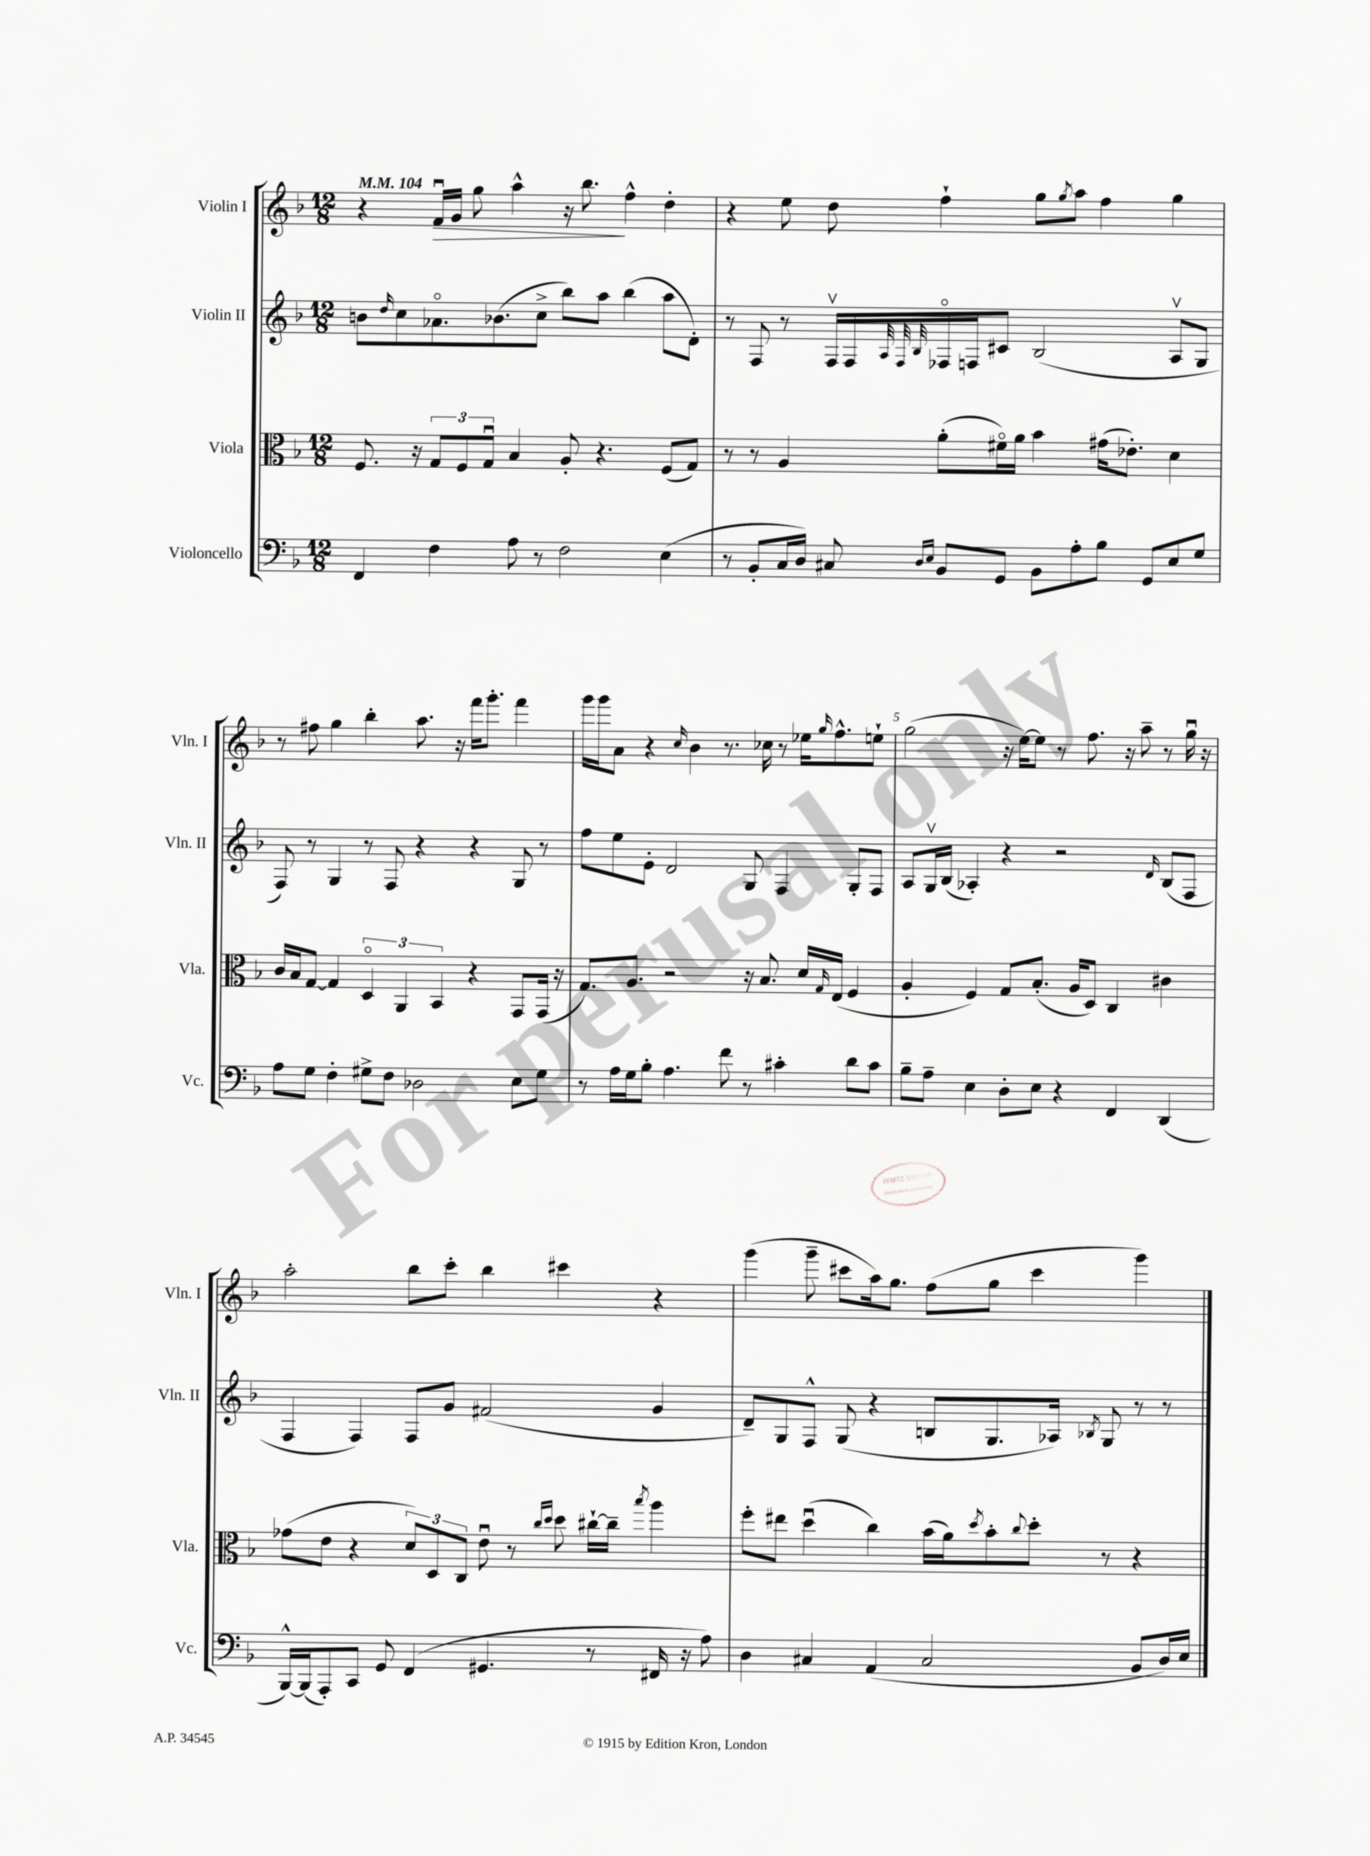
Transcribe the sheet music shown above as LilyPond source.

<<
\new StaffGroup <<
\new Staff = "s0" \with { instrumentName = "Violin I" shortInstrumentName = "Vln. I" } {
    \clef treble \key f \major \numericTimeSignature \time 12/8 \tempo 4 = 104
    r4 f'16\downbow\> g'16 g''8 a''4-^ r16 bes''8.\! f''4-^ d''4-. |
    r4 e''8 d''8 f''4-! g''8 \acciaccatura { g''8 } a''8 f''4 g''4 |
    r8 fis''8 g''4 bes''4-. a''8. r16 f'''16 g'''8.-. f'''4 |
    g'''16 g'''16 a'8 r4 \grace { c''16 } bes'4 r8. ces''16 r8 ees''16 \grace { g''16 } f''8.-^ e''8-! |
    g''2( r16 e''16~) e''8 r8 f''8. r16 a''8-- r8 g''16\downbow r16 |
    a''2-. bes''8 c'''8-. bes''4 cis'''4 r4 |
    g'''4( g'''8-- cis'''8 a''16) g''8. f''8( g''8 cis'''4 g'''4) \bar "|." |
}
\new Staff = "s1" \with { instrumentName = "Violin II" shortInstrumentName = "Vln. II" } {
    \clef treble \key f \major \numericTimeSignature \time 12/8
    b'8 \grace { d''16 } c''8 aes'8.\flageolet bes'8.( c''8-> bes''8) a''8 bes''4( a''8 d'8-.) |
    r8 f8 r8 f16\upbow f16 \grace { a32 f32 bes32 } fes16\flageolet f16 cis'8 bes2( a8\upbow g8 |
    f8) r8 g4 r8 f8 r4 r4 g8 r8 |
    f''8 e''8 e'8-. d'2 g8 f4 g8-. f8 |
    a8 g16\upbow bes16( aes4-.) r4 r2 \grace { d'16 } bes8( f8 |
    f4 f4) f8 g'8 fis'2( g'4 |
    d'8--) g8 f8-^ g8( r4 b8 g8. aes16) \acciaccatura { bes8 } g8 r8 r8 \bar "|." |
}
\new Staff = "s2" \with { instrumentName = "Viola" shortInstrumentName = "Vla." } {
    \clef alto \key f \major \numericTimeSignature \time 12/8
    f8. r16 \tuplet 3/2 { g8 f8 g8\downbow } bes4 a8-. r4. f8( g8) |
    r8 r8 a4 a'8-.( fis'16\flageolet) a'16 bes'4 gis'16( ees'8.-.) d'4 |
    c'16 bes16 g8~ g4 \tuplet 3/2 { d4\flageolet a,4 bes,4 } r4 g,8 g,16( r16 |
    g8.) a8. r2 r16 bes8. d'16 \grace { g16 } e16( f4 |
    a4-. f4) g8 bes8.-.( a16 d8) c4 cis'4 |
    ges'8( e'8 r4 \tuplet 3/2 { d'8) d8 c8 } e'8\downbow r8 \grace { c''16 d''16 } d''8 cis''16~-! cis''16-- \acciaccatura { bes''8 } a''4 |
    f''8-. eis''8 d''4\downbow( c''4) bes'16( a'16) \acciaccatura { d''8 } bes'8-. \appoggiatura { c''8 } d''8-. r8 r4 \bar "|." |
}
\new Staff = "s3" \with { instrumentName = "Violoncello" shortInstrumentName = "Vc." } {
    \clef bass \key f \major \numericTimeSignature \time 12/8
    f,4 f4 a8 r8 f2 e4( |
    r8 bes,8-. c16 d16) cis8 \grace { d16 e16 } bes,8 g,8 bes,8 a8-. bes8 g,8 e8 g8 |
    a8 g8 f4-. gis8-> f8 des2 e8 gis8 |
    r8 a16 g16 bes8-. a4. f'8 r8 cis'4-. d'8 cis'8 |
    bes8-- a8-- e4 d8-. e8 r4 f,4 d,4( |
    bes,,16~-^) bes,,16( a,,8-.) c,8 g,8 f,4( gis,4. r8 fis,16 r16 a8) |
    d4 cis4 a,4( cis2 bes,8 d16) e16 \bar "|." |
}
>>
>>
\layout { \context { \Score \override BarNumber.break-visibility = ##(#f #t #t) barNumberVisibility = #(every-nth-bar-number-visible 5) } }
